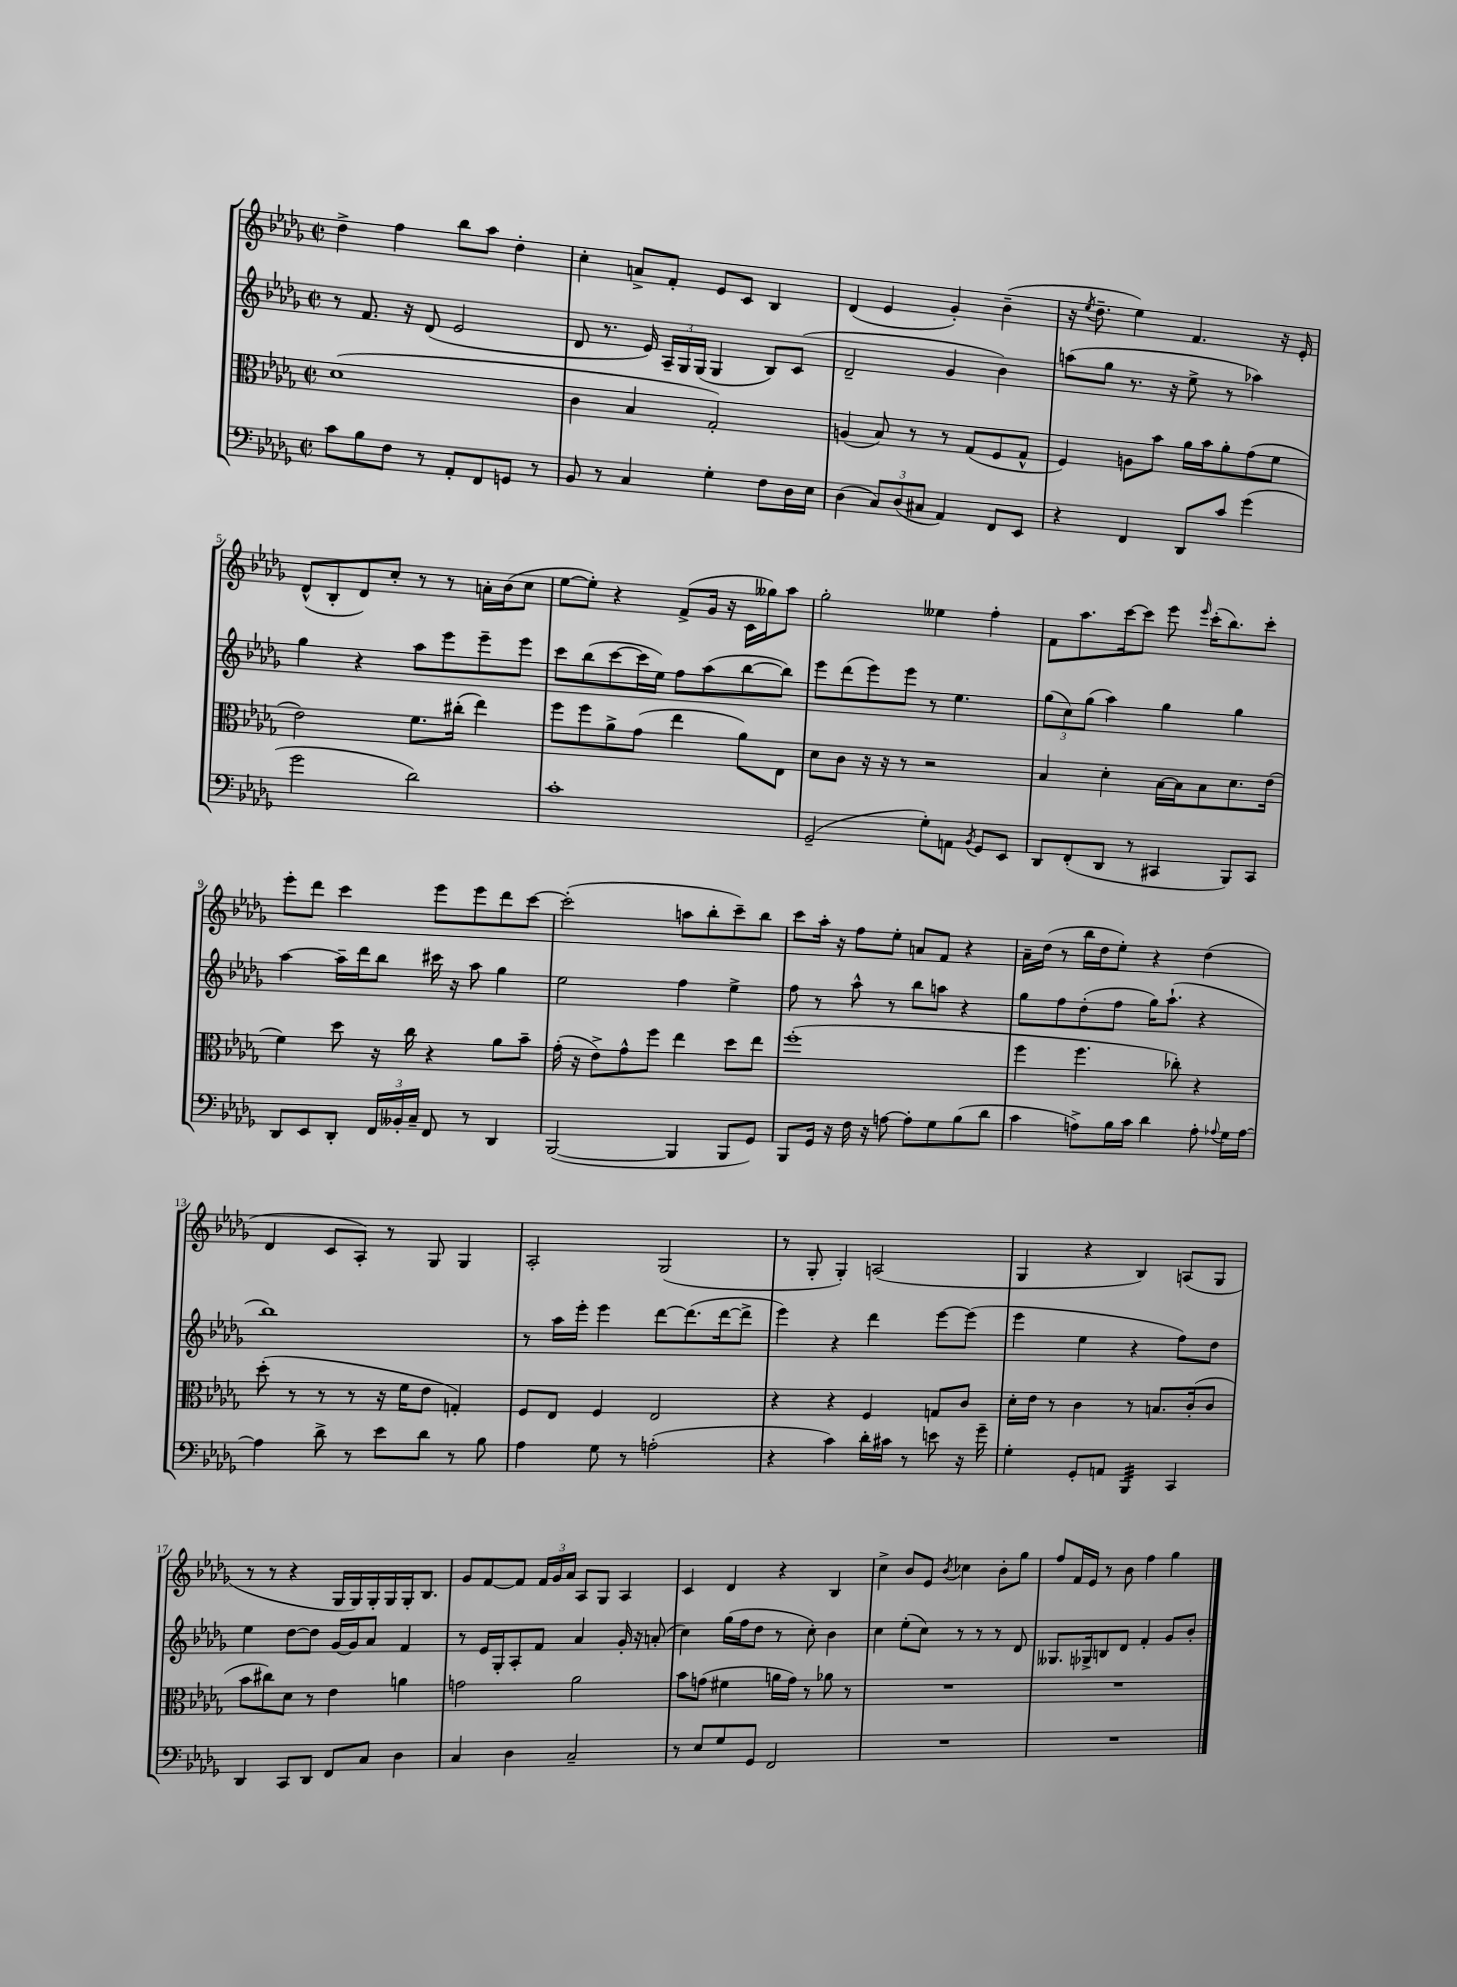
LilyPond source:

<<
\new StaffGroup <<
\new Staff = "s0" {
    \clef treble \key des \major \defaultTimeSignature \time 2/2
    \autoBeamOff des''4-> f''4 bes''8[ aes''8] des''4-. |
    c''4-. a'8[-> f'8]-. ees'8[ c'8] bes4 |
    des'4( ees'4 ges'4-.) bes'4--( |
    r16 \acciaccatura { ees''8 } des''8.-- ees''4) f'4. r16 ees'16-. |
    des'8[-^( bes8-. des'8) c''8]-. r8 r8 a'16[-. bes'16( c''8] |
    ees''8[~ ees''8]-.) r4 f'8[->( ges'16] r16 c'16[ geses''16) aes''8] |
    ges''2-. eeses''4 f''4-. |
    f'8[ aes''8. c'''16~ c'''8] ees'''8 \grace { ees'''16 } c'''16[-.( bes''8.) c'''8]-. |
    ees'''8[-. des'''8] c'''4 ees'''8[ ees'''8 des'''8 c'''8]~ |
    c'''2-.( a''8[ bes''8-. c'''8--) bes''8] |
    c'''8[ aes''16]-. r16 f''8[ ees''8]-. a'8[ f'8] r4 |
    aes'16[-- des''16]( r8 bes''16[ des''16 ees''8]-.) r4 des''4( |
    des'4 c'8[ aes8]-.) r8 ges8 ges4 |
    aes2-. ges2( |
    r8 ges8-. ges4-.) a2( |
    ges4 r4 bes4) a8[( ges8] |
    r8 r8 r4 ges16[ ges16) ges16-. ges16 ges16-. bes8.] |
    ges'8[ f'8~ f'8] \tuplet 3/2 { f'16[ ges'16 aes'16] } aes8[ ges8] aes4 |
    c'4 des'4 r4 bes4 |
    c''4-> bes'8[ ees'8] \acciaccatura { bes'8 } ces''4 bes'8[-. ges''8] |
    f''8[ f'16 ees'16] r8 bes'8 f''4 ges''4 \bar "|." |
}
\new Staff = "s1" {
    \clef treble \key des \major \defaultTimeSignature \time 2/2
    \autoBeamOff r8 f'8. r16 des'8( ees'2 |
    des'8 r8. ees'16) \tuplet 3/2 { aes16[-- ges16 ges16]( } ges4 bes8[) c'8]( |
    des'2-- ges'4 bes'4) |
    a''8[( ges''8] r8. r16 ees''8-> r8 aes''4) |
    ges''4 r4 aes''8[ ees'''8 ees'''8-- ees'''8] |
    c'''8[ bes''8( c'''8~ c'''16 ees''16]) f''8[ aes''8( bes''8~ bes''8]) |
    ees'''8[ des'''8( ees'''8) ees'''8] r8 ees''4. |
    \tuplet 3/2 { ges''8[( c''8) ges''8]( } aes''4) ges''4 ges''4 |
    aes''4~ aes''16[-- des'''16 bes''8] cis'''16 r16 aes''8 ges''4 |
    ees''2 f''4 ees''4-> |
    f''8 r8 aes''8-^ r8 bes''8[ a''8] r4 |
    ges''8[ f''8 des''8-.( f''8] ges''16[) aes''8.]-!( r4 |
    bes''1) |
    r8 aes''16[ ees'''16]-. ees'''4 des'''8[~ des'''8.( des'''16~ des'''8]-> |
    ees'''4) r4 des'''4 ees'''8[~ ees'''8]( |
    ees'''4 ees''4 r4 f''8[) des''8] |
    ees''4 des''8[~ des''8] ges'16[~ ges'16 aes'8] f'4 |
    r8 ees'16[ ges16-. aes8-. f'8] aes'4 ges'16-. r16 a'8-.( |
    c''4) ges''16[( f''16 des''8] r8 c''8-.) bes'4 |
    c''4 ees''8[-.( c''8]) r8 r8 r8 des'8 |
    geses8.[ ges16-> b8 des'8] f'4-. ges'8[ bes'8]-. \bar "|." |
}
\new Staff = "s2" {
    \clef alto \key des \major \defaultTimeSignature \time 2/2
    \autoBeamOff des'1( |
    c'4 bes4 ges2-.) |
    a4( bes8) r8 r8 ges8[( f8 ges8]-^ |
    f4) a8[ bes'8] aes'16[ bes'16 aes'8-. ges'8( f'8] |
    ees'2) f'8.[ cis''16]-.( ees''4) |
    f''8[ f''8 aes'8-> ges'8]( ees''4 aes'8[) ees8] |
    des'8[ c'8] r16 r16 r8 r2 |
    bes4 des'4-. bes16[~ bes16 bes8 des'8. ees'16]( |
    f'4) des''8 r16 c''16 r4 aes'8[ bes'8]-- |
    ges'16-.( r16 ees'8[->) ges'8-^ f''8] ees''4 des''8[ ees''8] |
    f''1-.( |
    f''4 f''4. ces''8-.) r4 |
    des''8-.( r8 r8 r8 r16 f'16[ ees'8] g4-.) |
    f8[ ees8] f4 ees2 |
    r4 r4 f4 g8[ c'8] |
    des'16[-. ees'16] r8 c'4 r8 b8.[ c'16-.( c'8] |
    bes'8[ cis''8) des'8] r8 ees'4 a'4 |
    g'2 aes'2 |
    bes'8[ g'8]( fis'4 a'16[ g'16]) r8 aes'8 r8 |
    R1 |
    R1 \bar "|." |
}
\new Staff = "s3" {
    \clef bass \key des \major \defaultTimeSignature \time 2/2
    \autoBeamOff c'8[ bes8 f8] r8 aes,8[-. f,8 g,8] r8 |
    bes,8 r8 c4 ges4-. f8[ des16 ees16] |
    des4( \tuplet 3/2 { c8[) des8( cis8] } aes,4) f,8[ ees,8] |
    r4 f,4 des,8[ c'8] ges'4( |
    ges'2 des'2) |
    c'1-. |
    ges,2--( ges8[-.) a,8] \acciaccatura { bes,8 } ges,8[ ees,8] |
    des,8[ f,8-.( des,8] r8 cis,4 bes,,8[) cis,8] |
    des,8[ ees,8 des,8]-. \tuplet 3/2 { f,16[ beses,16-. c16]-- } f,8 r8 des,4 |
    bes,,2~( bes,,4 bes,,8[ ges,8]) |
    bes,,8[ ges,16] r16 f16 r16 a8~ a8[-. ges8 bes8( des'8] |
    c'4 a8[->) bes16 c'16] des'4 a8-. \appoggiatura { aes8 } ges16[ aes16]~ |
    aes4 des'8-> r8 ees'8[ des'8] r8 bes8 |
    aes4 ges8 r8 a2-.( |
    r4 c'4) des'16[-. cis'16] r8 e'8 r16 ges'16-- |
    ges4-. ges,8[-. a,8] bes,,4:32 c,4 |
    des,4 c,8[ des,8] f,8[ c8] des4 |
    c4 des4 c2-- |
    r8 ees8[ ges8 ges,8] f,2 |
    R1 |
    R1 \bar "|." |
}
>>
>>
